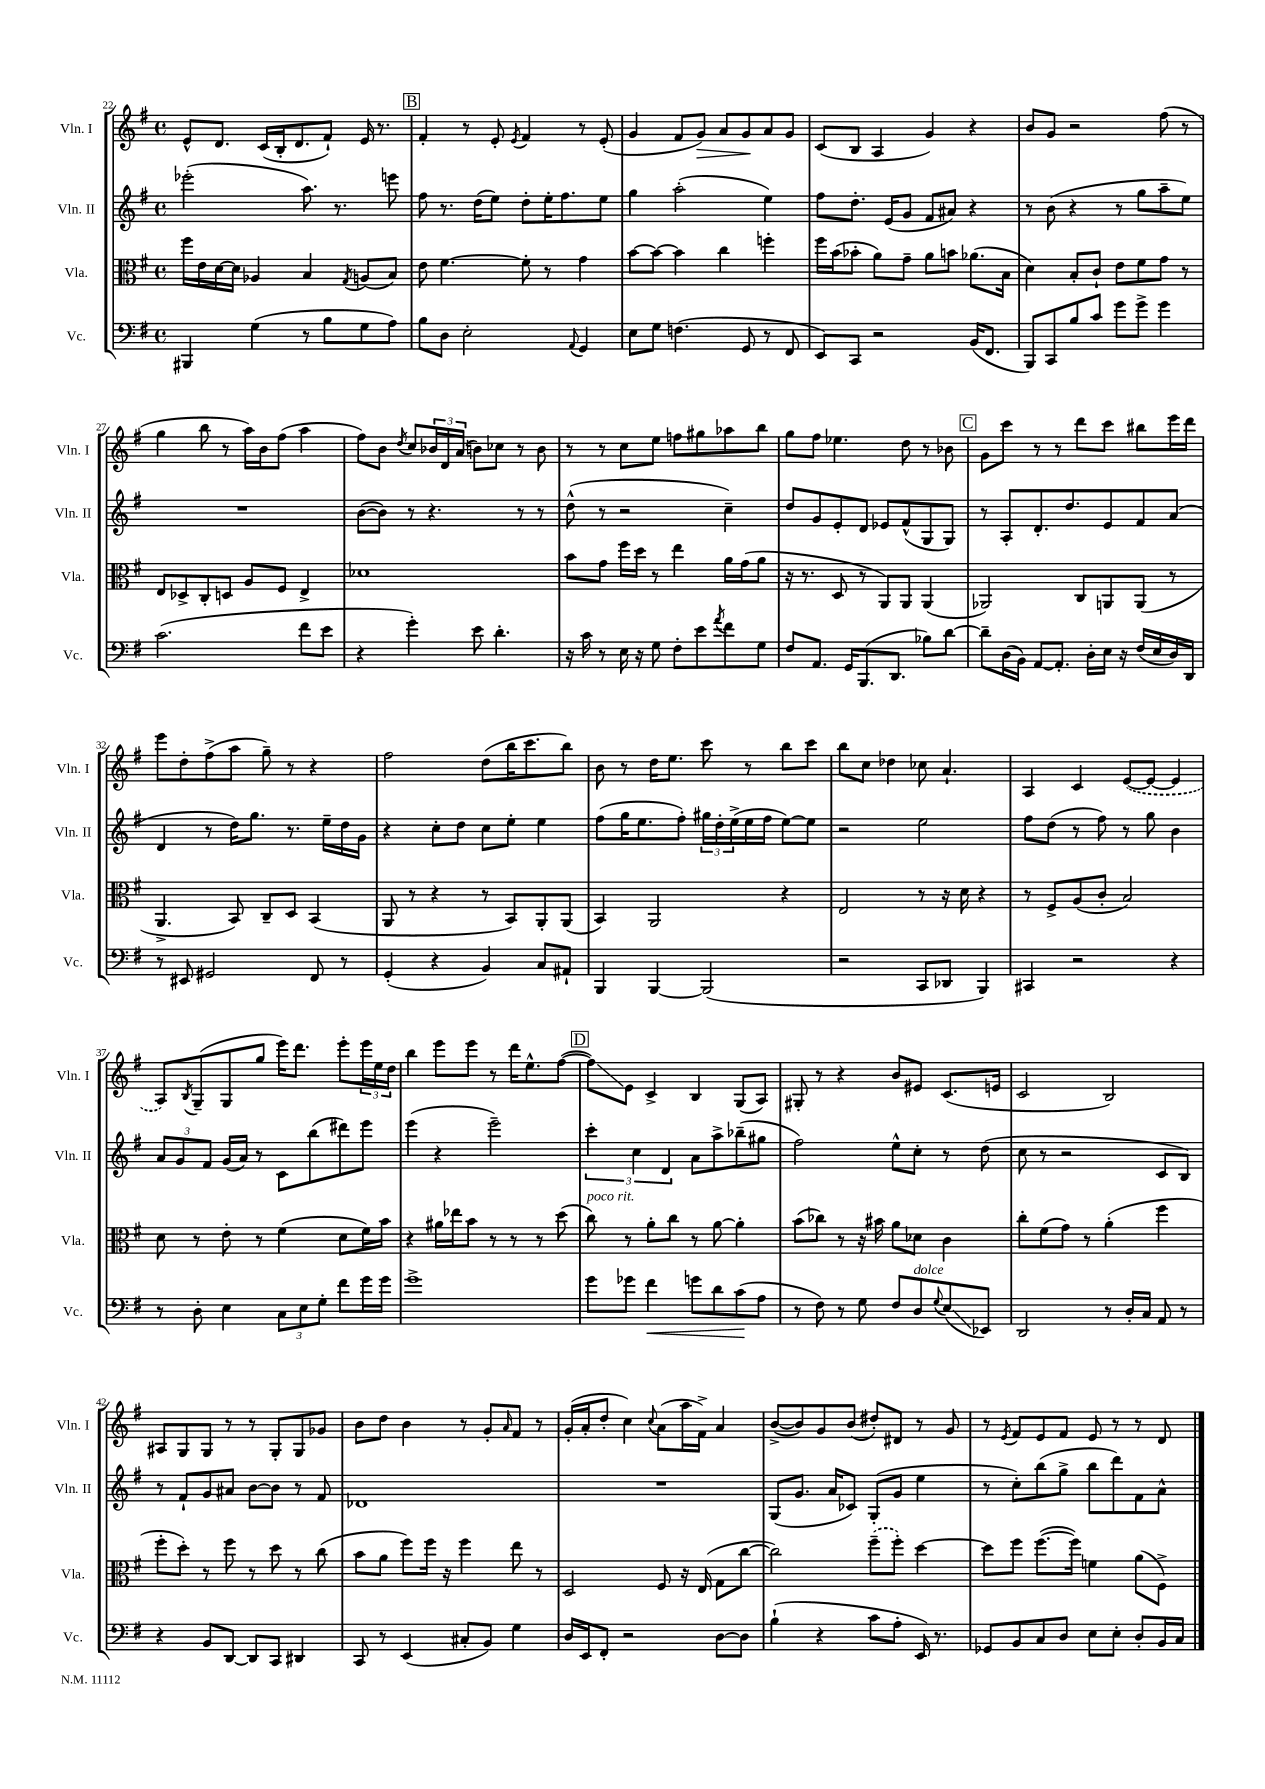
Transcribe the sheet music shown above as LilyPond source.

<<
\new StaffGroup <<
\new Staff = "s0" \with { instrumentName = "Vln. I" shortInstrumentName = "Vln. I" } {
    \clef treble \key g \major \defaultTimeSignature \time 4/4
    e'8-^ d'8. c'16( b16-. d'8. fis'8-!) e'16 r8. |
    \mark \markup { \box "B" } fis'4-. r8 e'8-. \acciaccatura { e'8 } fis'4 r8 e'8-.( |
    g'4 fis'8 g'8\>) a'8 g'8\! a'8 g'8 |
    c'8( b8 a4 g'4) r4 |
    b'8 g'8 r2 fis''8( r8 |
    g''4 b''8 r8 a''16) b'16 fis''8( a''4 |
    fis''8) b'8 \acciaccatura { d''8 } c''8 \tuplet 3/2 { bes'16 d'16 a'16( } b'8) ces''8 r8 b'8 |
    r8 r8 c''8 e''8 f''8 gis''8 aes''8 b''8 |
    g''8 fis''8 ees''4. d''8 r8 bes'8 |
    \mark \markup { \box "C" } g'8 c'''8 r8 r8 d'''8 c'''8 bis''8 e'''16 d'''16 |
    e'''8 d''8-. fis''8->( a''8 g''8--) r8 r4 |
    fis''2 d''8( b''16 c'''8. b''8) |
    b'8 r8 d''16 e''8. c'''8 r8 b''8 c'''8 |
    b''8 c''8 des''4 ces''8 a'4.-! |
    a4 c'4 \once \slurDashed e'8~( e'8~ e'4 |
    a8) \acciaccatura { b8 } g8--( g8 g''8 e'''16) d'''8. e'''8-. \tuplet 3/2 { e'''16 e''16 d''16 } |
    b''4 e'''8 e'''8 r8 d'''16 e''8.-^ fis''8~( |
    \mark \markup { \box "D" } fis''8\glissando) e'8 c'4-> b4 g8( a8) |
    gis8-. r8 r4 b'8 eis'8 c'8.( e'16 |
    c'2 b2) |
    ais8 g8 g8 r8 r8 g8-. g8 ges'8 |
    b'8 d''8 b'4 r8 g'8-. \grace { a'16 } fis'8 r8 |
    g'16-.( a'16-. d''8-. c''4) \appoggiatura { c''8 } a'8( a''16 fis'16->) a'4 |
    b'8~->( b'8) g'8 b'8( dis''8-.) dis'8 r8 g'8 |
    r8 \acciaccatura { e'8 } fis'8 e'8 fis'8 e'8 r8 r8 d'8 \bar "|." |
}
\new Staff = "s1" \with { instrumentName = "Vln. II" shortInstrumentName = "Vln. II" } {
    \clef treble \key g \major \defaultTimeSignature \time 4/4
    ees'''2-.( a''8.) r8. e'''8 |
    \mark \markup { \box "B" } fis''8 r8. d''16( e''8) d''8-. e''16-. fis''8. e''8 |
    g''4 a''2-.( e''4) |
    fis''8 d''8.-. e'16( g'8 fis'8 ais'8) r4 |
    r8 b'8( r4 r8 g''8 a''8-- e''8) |
    R1 |
    b'8~( b'8) r8 r4. r8 r8 |
    d''8-^( r8 r2 c''4--) |
    d''8 g'8 e'8-. d'8 ees'8 fis'8-^( g8 g8) |
    \mark \markup { \box "C" } r8 a8-. d'8.-. d''8. e'8 fis'8 a'8( |
    d'4 r8 d''16) g''8. r8. e''16-- d''16 g'16 |
    r4 c''8-. d''8 c''8 e''8-. e''4 |
    fis''8( g''16 e''8. fis''8-.) \tuplet 3/2 { gis''16 d''16-. e''16->( } e''16 fis''16 e''8~) e''8 |
    r2 e''2 |
    fis''8 d''8( r8 fis''8) r8 g''8 b'4 |
    \tuplet 3/2 { a'8 g'8 fis'8 } g'16( a'16) r8 c'8 b''8( dis'''8) e'''8 |
    e'''4( r4 e'''2--) |
    \mark \markup { \box "D" } \tuplet 3/2 { c'''4-. c''4 d'4 } a'8 a''8-> bes''8--( gis''8 |
    fis''2) e''8-^ c''8-. r8 d''8( |
    c''8 r8 r2 c'8 b8) |
    r8 fis'8-! g'8 ais'8 b'8~ b'8 r8 fis'8 |
    des'1 |
    R1 |
    g8( g'8. a'16 ces'8) g8-.( g'8 e''4 |
    r8 c''8-.) b''8( g''8-> b''8 d'''8) fis'8 a'8-^ \bar "|." |
}
\new Staff = "s2" \with { instrumentName = "Vla." shortInstrumentName = "Vla." } {
    \clef alto \key g \major \defaultTimeSignature \time 4/4
    fis''16 e'16 d'16~ d'16 aes4 b4 \acciaccatura { g8 } a8( b8) |
    \mark \markup { \box "B" } e'8 fis'4.~ fis'8-. r8 g'4 |
    b'8~ b'8~ b'4 c''4 f''4-. |
    fis''16 b'16( bes'8-. a'8) g'8-- a'8 b'8 aes'8.( b16 |
    d'4) b8-. c'8-! e'8 fis'8 g'8 r8 |
    e8 des8-> c8-. d8 a8 fis8 e4-> |
    des'1 |
    b'8 g'8 fis''16 d''16 r8 e''4 a'16 g'16( a'8 |
    r16 r8. d8 r8 a,8) a,8 a,4( |
    \mark \markup { \box "C" } aes,2) c8 a,8 a,8( r8 |
    a,4.-> b,8) c8-- d8 b,4( |
    a,8 r8 r4 r8 b,8) a,8-. a,8( |
    b,4) a,2 r4 |
    e2 r8 r16 d'16 r4 |
    r8 fis8-> a8( c'8-. b2) |
    d'8 r8 e'8-. r8 fis'4( d'8 fis'16) b'16 |
    r4 ais'16 ees''16 b'8 r8 r8 r8 d''8( |
    \mark \markup { \box "D" } c''8^\markup { \italic "poco rit." }) r8 a'8-. c''8 r8 a'8~ a'4-. |
    b'8( ces''8) r8 r16 bis'16 a'8 des'8 c'4 |
    c''8-. fis'8( g'8) r8 a'4-.( fis''4 |
    fis''8-. d''8-.) r8 fis''8 r8 d''8 r8 c''8( |
    b'8 a'8 fis''8) fis''16 r16 fis''4 e''8 r8 |
    d2 fis8 r16 e16( g8 c''8~ |
    c''2) \once \slurDashed fis''8--( fis''8-.) d''4~ |
    d''8 fis''8 fis''8.~( fis''16) f'4 a'8( fis8->) \bar "|." |
}
\new Staff = "s3" \with { instrumentName = "Vc." shortInstrumentName = "Vc." } {
    \clef bass \key g \major \defaultTimeSignature \time 4/4
    bis,,4 g4( r8 b8 g8 a8) |
    \mark \markup { \box "B" } b8 d8 e2-. \appoggiatura { a,8 } g,4 |
    e8 g8 f4.( g,8 r8 fis,8 |
    e,8) c,8 r2 b,16( fis,8. |
    b,,8) c,8 b8 c'8 g'8 g'8-> g'4 |
    c'2.( fis'8 e'8 |
    r4 g'4-.) e'8 d'4.-. |
    r16 c'16 r8 e16 r16 g8 fis8-. e'8 \acciaccatura { a'8 } fis'8 g8 |
    fis8 a,8. g,16 b,,8.( d,8. bes8) d'8~ |
    \mark \markup { \box "C" } d'8-- d16( b,16) a,8~ a,8.-. d16-. e16 r16 fis16( e16 d16) d,16 |
    r8 eis,8 gis,2 fis,8 r8 |
    g,4-.( r4 b,4) c8 ais,8-! |
    b,,4 b,,4~ b,,2( |
    r2 c,8 des,8 b,,4) |
    cis,4 r2 r4 |
    r8 d8-. e4 \tuplet 3/2 { c8 e8 g8-. } fis'8 g'16 g'16 |
    g'1-> |
    \mark \markup { \box "D" } g'8 ges'8 fis'4\< g'8 d'8 c'8\!( a8 |
    r8 fis8) r8 g8 fis8 d8^\markup { \italic "dolce" } \appoggiatura { g8 } e8\glissando( ees,8) |
    d,2 r8 d16-. c16 a,8 r8 |
    r4 b,8 d,8~ d,8 c,8 dis,4 |
    c,8 r8 e,4( cis8-. b,8) g4 |
    d16 e,16 fis,8-. r2 d8~ d8 |
    b4-!( r4 c'8 a8-. e,16) r8. |
    ges,8 b,8 c8 d8 e8 e8-. d8-. b,16 c16 \bar "|." |
}
>>
>>
\layout { \context { \Score currentBarNumber = #22 } }
